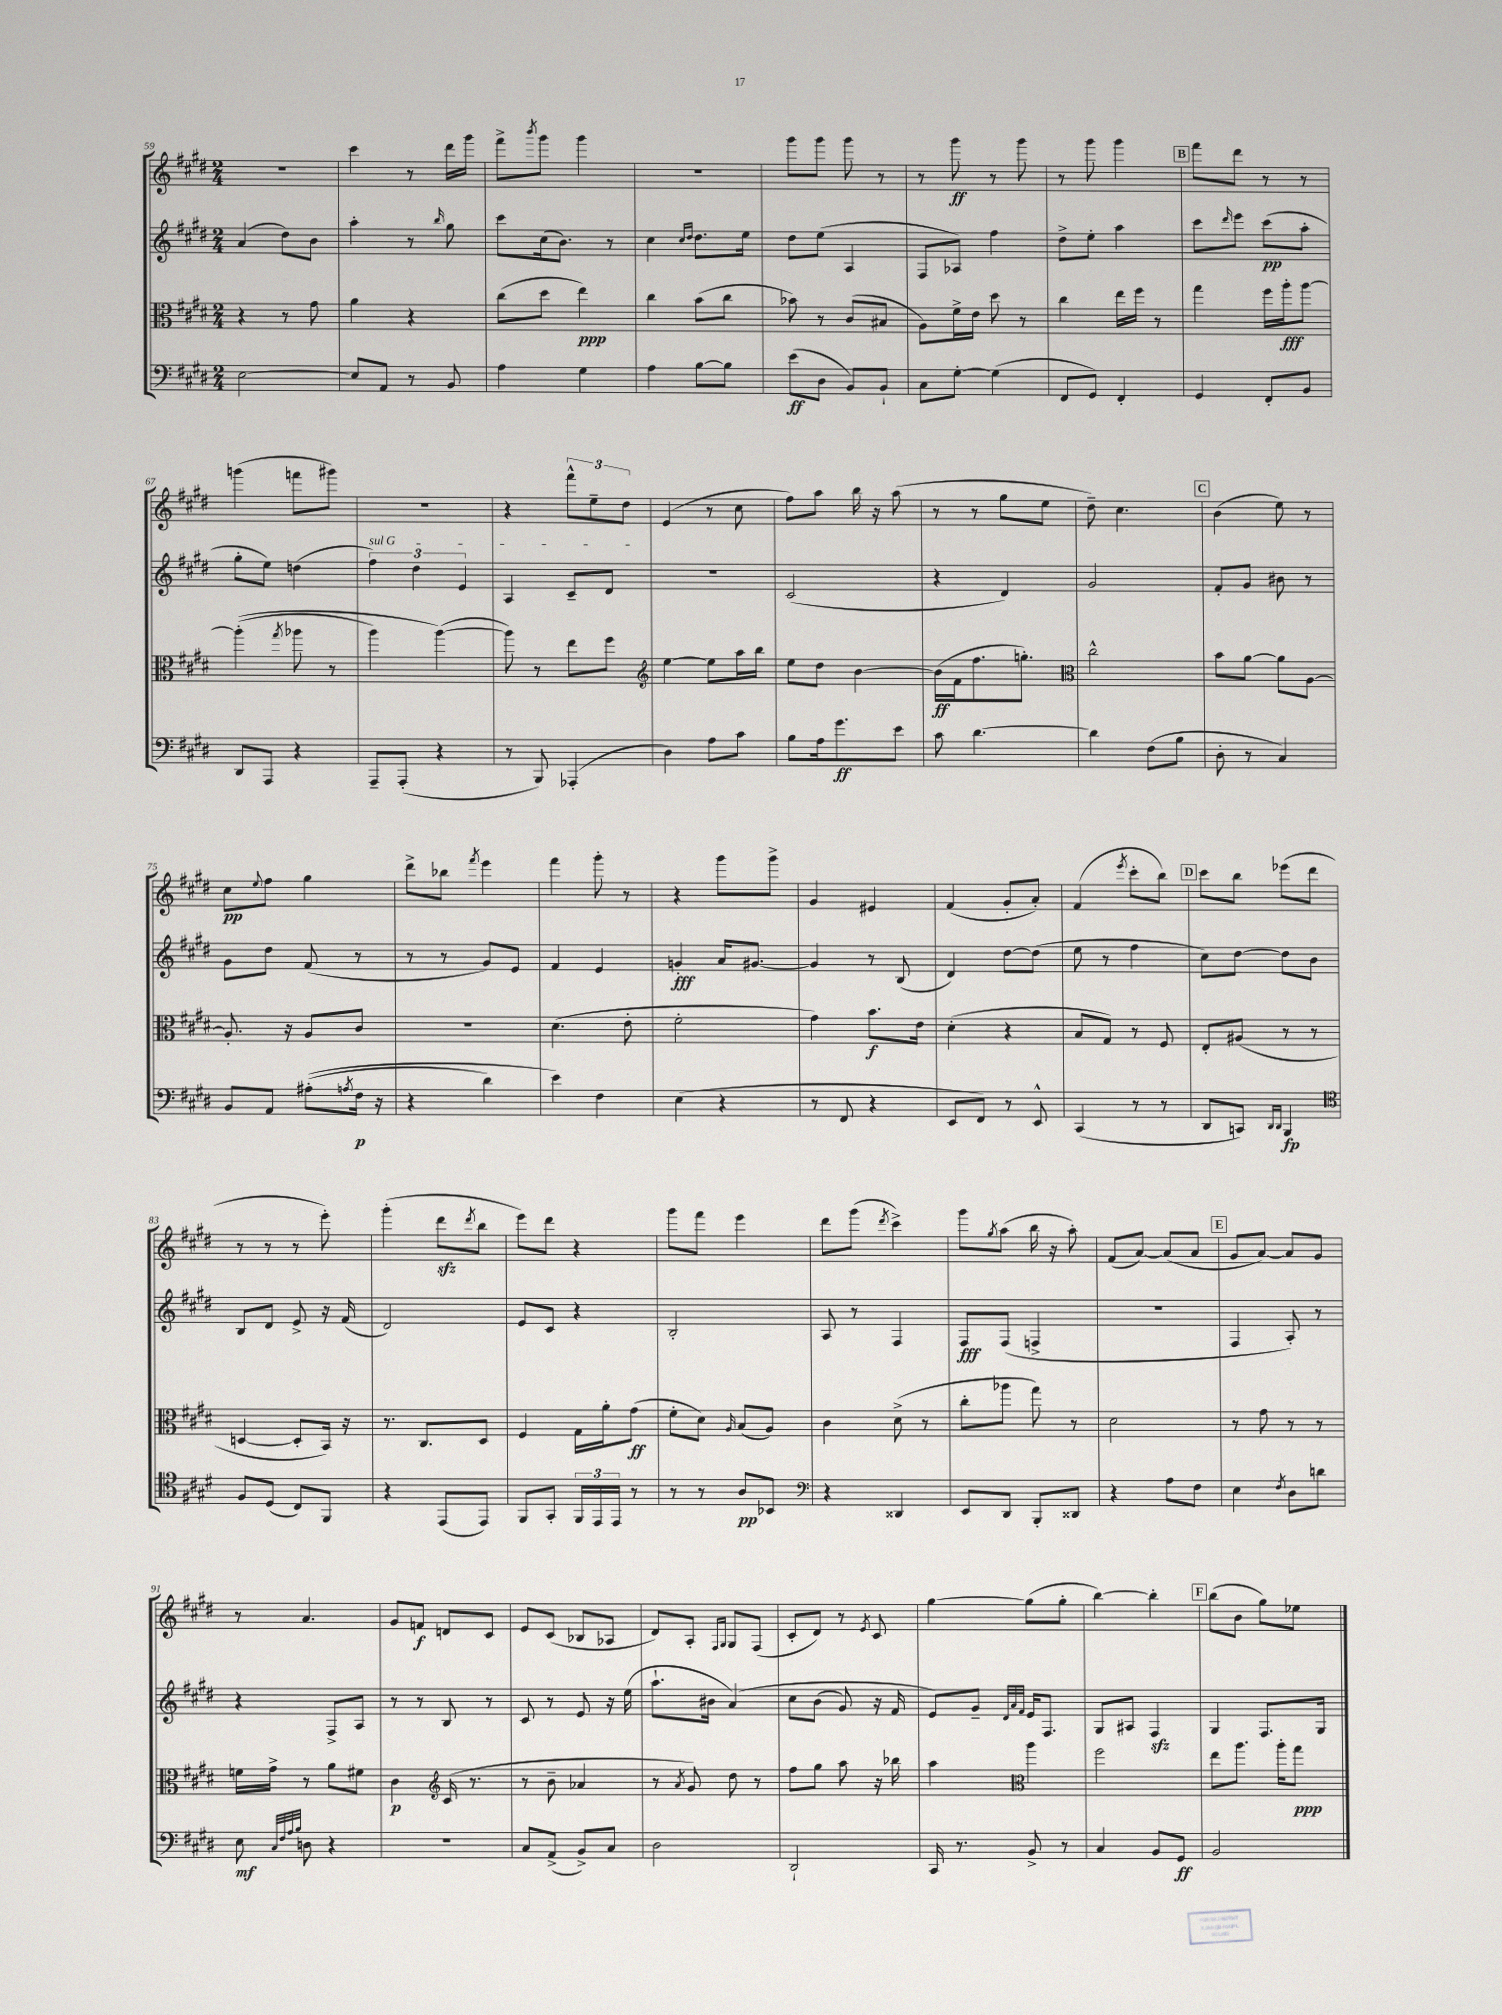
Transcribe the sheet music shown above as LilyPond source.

<<
\new StaffGroup <<
\new Staff = "s0" {
    \clef treble \key e \major \numericTimeSignature \time 2/4
    R2 |
    cis'''4 r8 dis'''16 gis'''16 |
    fis'''8-> \acciaccatura { b'''8 } gis'''8 gis'''4 |
    r2 |
    gis'''8 gis'''8 gis'''8 r8 |
    r8 gis'''8\ff r8 gis'''8 |
    r8 gis'''8 gis'''4 |
    \mark \markup { \box "B" } fis'''8 dis'''8 r8 r8 |
    g'''4( f'''8 gis'''8) |
    R2 |
    r4 \tuplet 3/2 { fis'''8-^ e''8-- dis''8 } |
    e'4( r8 cis''8 |
    fis''8) a''8 b''16 r16 a''8( |
    r8 r8 gis''8 e''8 |
    dis''8--) cis''4. |
    \mark \markup { \box "C" } b'4( e''8) r8 |
    cis''8\pp \appoggiatura { e''8 } fis''8 gis''4 |
    dis'''8-> bes''8 \acciaccatura { fis'''8 } e'''4 |
    fis'''4 gis'''8-. r8 |
    r4 gis'''8 gis'''8-> |
    gis'4 eis'4 |
    fis'4( gis'8-. a'8-.) |
    fis'4( \acciaccatura { e'''8 } cis'''8-. b''8) |
    \mark \markup { \box "D" } cis'''8 b''8 ees'''8( dis'''8 |
    r8 r8 r8 e'''8-.) |
    gis'''4-.( dis'''8\sfz \acciaccatura { dis'''8 } b''8 |
    e'''8) dis'''8 r4 |
    gis'''8 fis'''8 e'''4 |
    dis'''8 gis'''8( \acciaccatura { dis'''8 } cis'''4->) |
    gis'''8 \acciaccatura { gis''8 } a''8( b''16 r16 a''8-.) |
    fis'8( a'8~) a'8( a'8 |
    \mark \markup { \box "E" } gis'8 a'8~) a'8 gis'8 |
    r8 a'4. |
    gis'8 f'8\f d'8 cis'8 |
    e'8 cis'8( bes8 aes8 |
    dis'8) a8-. \grace { fis16 gis16 } gis8 fis8( |
    cis'8-. dis'8) r8 \acciaccatura { e'8 } cis'8 |
    gis''4~ gis''8( gis''8-. |
    b''4~) b''4-. |
    \mark \markup { \box "F" } b''8( b'8 gis''8) ees''8 \bar "|." |
}
\new Staff = "s1" {
    \clef treble \key e \major \numericTimeSignature \time 2/4
    a'4( dis''8) b'8 |
    a''4-. r8 \grace { b''16 } gis''8 |
    cis'''8 cis''16( b'8.) r8 |
    cis''4 \grace { cis''16 dis''16 } dis''8. e''16 |
    dis''8 e''8( a4 |
    fis8 aes8) fis''4 |
    dis''8-> e''8-. a''4 |
    \mark \markup { \box "B" } cis'''8 \grace { dis'''16 } e'''8 cis'''8\pp( a''8-. |
    gis''8-. e''8) d''4( |
    \tuplet 3/2 { \once \override TextSpanner.bound-details.left.text = \markup { \italic "sul G" } fis''4\startTextSpan) dis''4 e'4 } |
    a4 cis'8-- dis'8\stopTextSpan |
    r2 |
    cis'2( |
    r4 dis'4) |
    gis'2 |
    \mark \markup { \box "C" } fis'8-. gis'8 bis'8 r8 |
    gis'8 dis''8 fis'8( r8 |
    r8 r8 gis'8) e'8 |
    fis'4 e'4 |
    g'4-.\fff a'16 gis'8.~ |
    gis'4 r8 b8( |
    dis'4) dis''8~ dis''8( |
    e''8 r8 fis''4 |
    \mark \markup { \box "D" } cis''8) dis''8~ dis''8 b'8 |
    b8 dis'8 e'8-> r16 fis'16( |
    dis'2) |
    e'8 cis'8 r4 |
    b2-. |
    a8 r8 fis4 |
    fis8\fff fis8( f4-> |
    R2 |
    \mark \markup { \box "E" } fis4 a8-.) r8 |
    r4 fis8-> a8 |
    r8 r8 b8 r8 |
    cis'8 r8 e'8 r16 e''16( |
    a''8.-! bis'16 a'4)\( |
    cis''8 b'8( gis'8) r16 fis'16 |
    e'8\) gis'8-- \grace { dis'32 a'32 fis'32 } e'16 fis8. |
    gis8 ais8 fis4\sfz |
    \mark \markup { \box "F" } gis4 fis8. gis16 \bar "|." |
}
\new Staff = "s2" {
    \clef alto \key e \major \numericTimeSignature \time 2/4
    r4 r8 gis'8 |
    a'4 r4 |
    cis''8( dis''8 e''4\ppp) |
    cis''4 b'8( cis''8 |
    bes'8) r8 cis'8( bis8 |
    a8) fis'16-> e'16 dis''8 r8 |
    cis''4 e''16 fis''16 r8 |
    \mark \markup { \box "B" } gis''4 fis''16 a''16-.\fff a''8~ |
    a''4-.(\( \acciaccatura { gis''8 } aes''8 r8 |
    a''4) a''4~(\) |
    a''8) r8 e''8 fis''8 |
    \clef treble e''4~ e''8 a''16 b''16 |
    e''8 dis''8 b'4~ |
    b'16\ff( fis'16 fis''8. g''8.-.) |
    \clef alto cis''2-^ |
    \mark \markup { \box "C" } b'8 a'8~ a'8 a8~ |
    a8.-. r16 a8 cis'8 |
    R2 |
    dis'4.( e'8-. |
    fis'2-. |
    gis'4) b'8.\f e'16 |
    dis'4-.( r4 |
    b8 gis8) r8 fis8 |
    \mark \markup { \box "D" } e8-. ais8( r8 r8 |
    d4~ d8-. b,16) r16 |
    r8. cis8. dis8 |
    fis4 gis16 a'16-. gis'8\ff( |
    fis'8-. dis'8) \grace { a16 } b8( a8) |
    cis'4 dis'8->( r8 |
    cis''8-. aes''8 gis''8) r8 |
    dis'2 |
    \mark \markup { \box "E" } r8 gis'8 r8 r8 |
    f'16 gis'16-> r8 a'8 fis'8 |
    cis'4\p \clef treble cis'16( r8. |
    r8 b'8-- aes'4 |
    r8 \acciaccatura { a'8 } gis'8) dis''8 r8 |
    fis''8 gis''8 a''8 r16 bes''16 |
    a''4 \clef alto a''4 |
    fis''2 |
    \mark \markup { \box "F" } e''8 a''8. a''16-. gis''8\ppp \bar "|." |
}
\new Staff = "s3" {
    \clef bass \key e \major \numericTimeSignature \time 2/4
    e2~ |
    e8 a,8 r8 b,8 |
    a4 gis4 |
    a4 b8~ b8 |
    e'8\ff( dis8 b,8) b,8-! |
    cis8 gis8~-. gis4( |
    fis,8 gis,8) fis,4-. |
    \mark \markup { \box "B" } gis,4 fis,8-. b,8 |
    dis,8 a,,8 r4 |
    a,,8-- a,,8-.( r4 |
    r8 b,,8) aes,,4-.( |
    dis4) a8 cis'8 |
    b8 a16 gis'8.\ff e'8 |
    cis'8 dis'4.~ |
    dis'4 fis8( b8 |
    \mark \markup { \box "C" } dis8-. r8 cis4) |
    b,8 a,8 ais8-.(\( \acciaccatura { a8 } fis16\p r16 |
    r4 dis'4) |
    e'4\) fis4 |
    e4( r4 |
    r8 fis,8 r4 |
    e,8 fis,8) r8 e,8-^ |
    cis,4( r8 r8 |
    \mark \markup { \box "D" } dis,8 c,8) \grace { dis,16 dis,16 } b,,4\fp |
    \clef tenor fis8 dis8( cis8) fis,8 |
    r4 e,8( e,8) |
    fis,8 gis,8-. \tuplet 3/2 { fis,16 e,16 e,16 } r8 |
    r8 r8 a8\pp bes,8 |
    \clef bass r4 disis,4 |
    e,8 dis,8 b,,8-. disis,8 |
    r4 a8 fis8 |
    \mark \markup { \box "E" } e4 \acciaccatura { fis8 } dis8 d'8 |
    e8\mf \grace { cis32 fis32 a32 b32 } d8 r4 |
    R2 |
    cis8 a,8->( b,8->) cis8 |
    dis2 |
    dis,2-! |
    cis,16 r8. b,8-> r8 |
    cis4 b,8 gis,8\ff |
    \mark \markup { \box "F" } b,2 \bar "|." |
}
>>
>>
\layout { \context { \Score currentBarNumber = #59 } }
